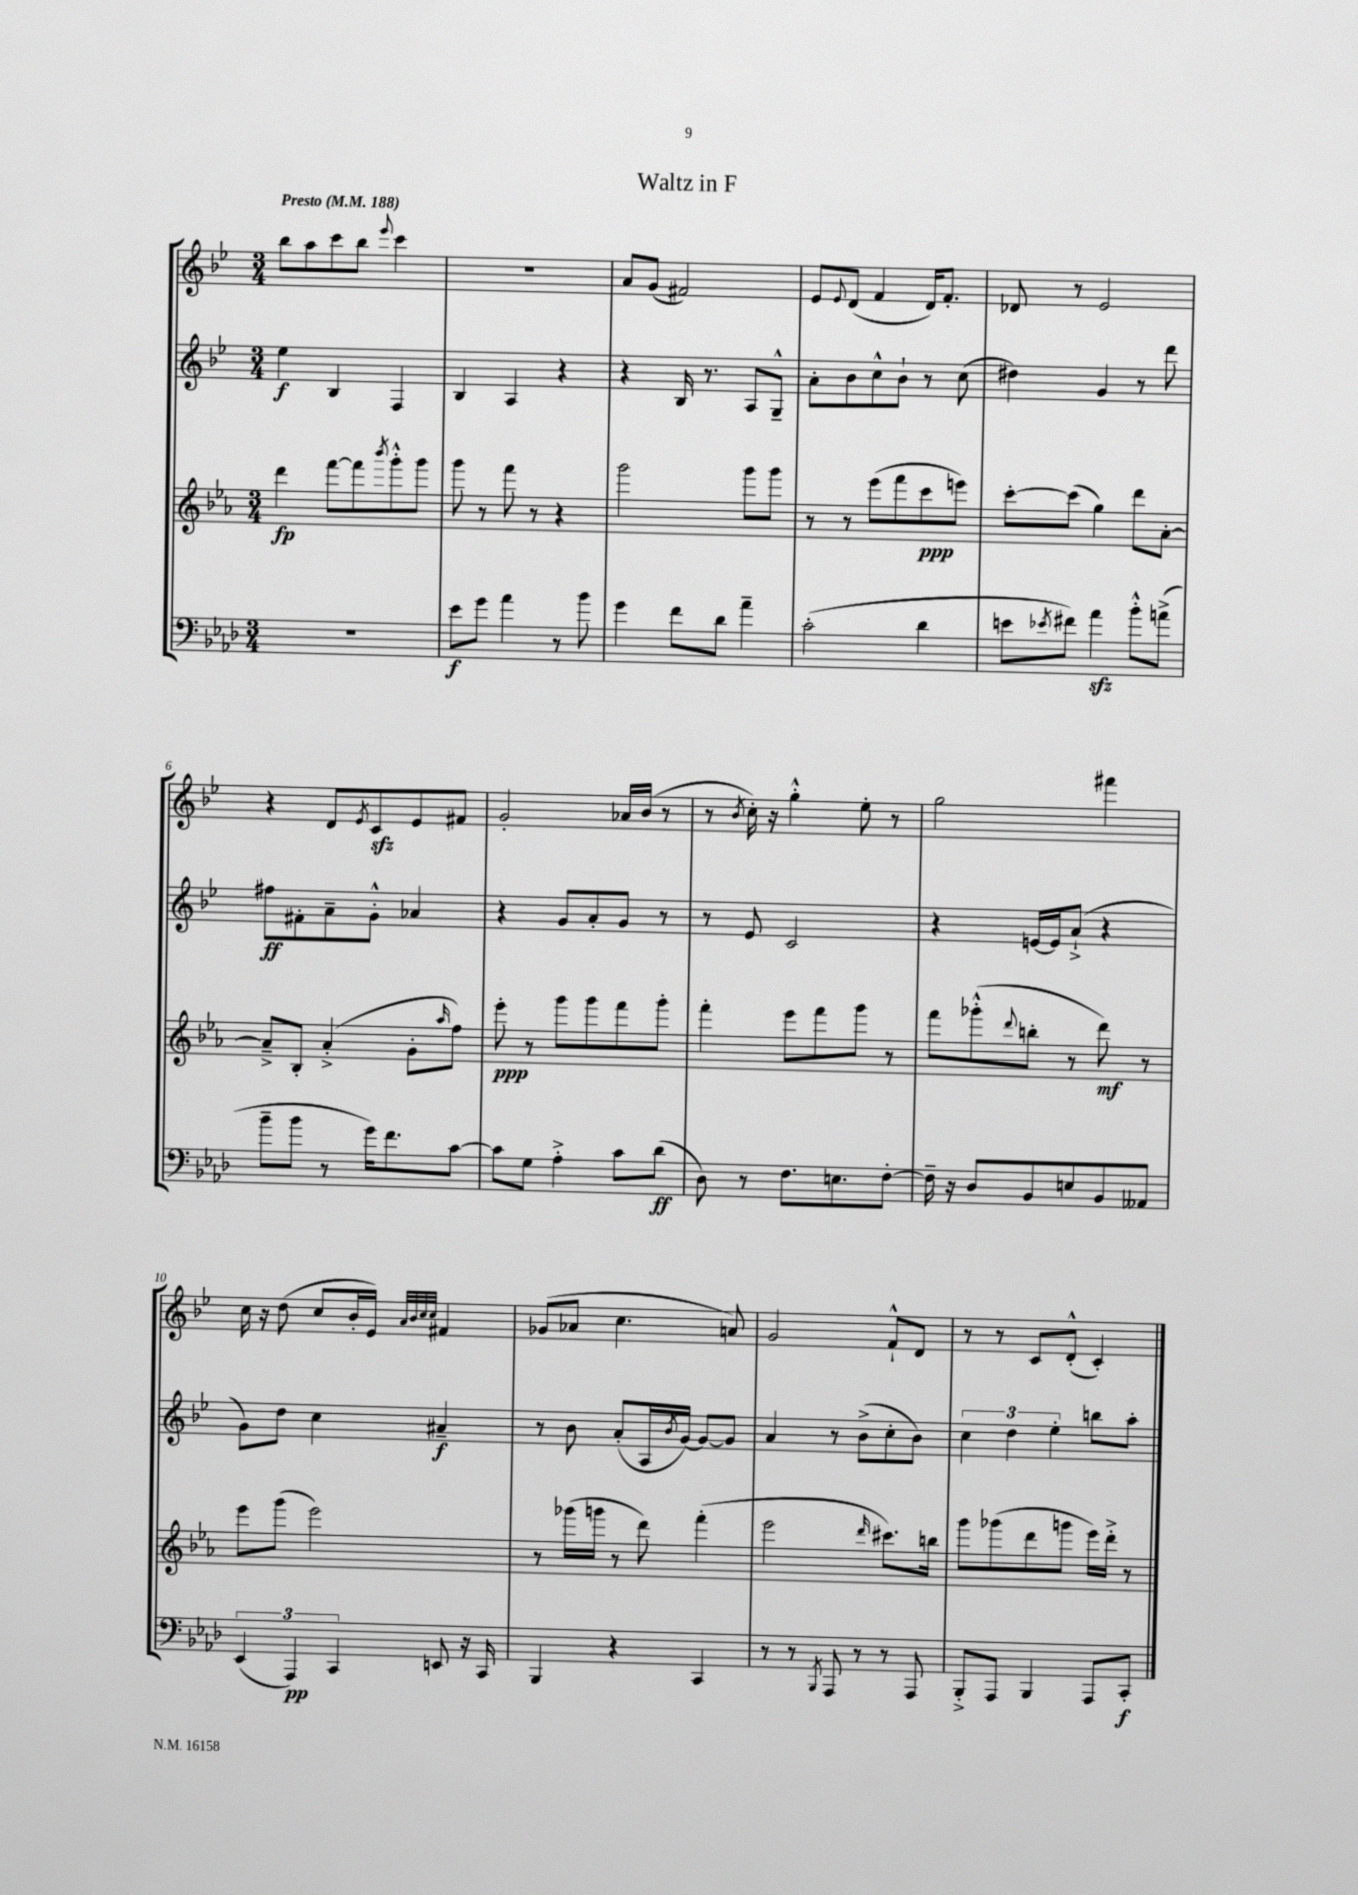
\header { title = "Waltz in F" }
<<
\new StaffGroup <<
\new Staff = "s0" {
    \clef treble \key bes \major \numericTimeSignature \time 3/4 \tempo "Presto" 4 = 188
    bes''8 a''8 c'''8 bes''8 \appoggiatura { ees'''8 } c'''4 |
    R2. |
    a'8 g'8( fis'2) |
    ees'8 \appoggiatura { ees'8 } d'8( f'4 d'16) f'8.-. |
    des'8 r8 ees'2 |
    r4 d'8 \acciaccatura { ees'8 } c'8\sfz ees'8 fis'8 |
    g'2-. aes'16 bes'16( r8 |
    r8 \acciaccatura { bes'8 } c''16-.) r16 g''4-.-^ ees''8-. r8 |
    g''2 fis'''4 |
    c''16 r16 d''8( c''8 bes'16-. ees'16) \grace { a'32 bes'32 c''32 c''32 } fis'4 |
    ges'8( aes'8 c''4. a'8) |
    g'2 f'8-!-^ d'8 |
    r8 r8 c'8 d'8-.-^( c'4-.) \bar "|." |
}
\new Staff = "s1" {
    \clef treble \key bes \major \numericTimeSignature \time 3/4
    ees''4\f bes4 f4 |
    bes4 a4 r4 |
    r4 bes16 r8. a8 g8---^ |
    a'8-. bes'8 c''8-^ bes'8-! r8 c''8( |
    dis''4) g'4 r8 d'''8 |
    fis''8\ff fis'8-. a'8-- g'8-.-^ aes'4 |
    r4 g'8 a'8-. g'8 r8 |
    r8 ees'8 c'2 |
    r4 e'16~ e'16 a'8-!->( r4 |
    g'8) d''8 c''4 ais'4--\f |
    r8 bes'8 a'8-.( a16 \acciaccatura { bes'8 } g'16~) g'8~ g'8 |
    a'4 r8 bes'8->( c''8-. bes'8) |
    \tuplet 3/2 { c''4 d''4 ees''4-. } b''8 a''8-. \bar "|." |
}
\new Staff = "s2" {
    \clef treble \key ees \major \numericTimeSignature \time 3/4
    d'''4\fp f'''8~ f'''8 \acciaccatura { bes'''8 } g'''8-.-^ g'''8 |
    g'''8 r8 f'''8 r8 r4 |
    g'''2 g'''8 g'''8 |
    r8 r8 ees'''8( f'''8 c'''8\ppp e'''8) |
    c'''8~-. c'''8( g''4) d'''8 aes'8~-. |
    aes'8---> bes8-. aes'4-.->( g'8-. \grace { aes''16 } f''8) |
    ees'''8-.\ppp r8 g'''8 g'''8 f'''8 g'''8-. |
    f'''4-. ees'''8 f'''8 g'''8 r8 |
    f'''8 ges'''8-.-^( \appoggiatura { d'''8 } b''8-. r8 d'''8\mf) r8 |
    ees'''8 g'''8( ees'''2) |
    r8 ges'''16( g'''16 r8 d'''8) f'''4-.( |
    ees'''2 \grace { d'''16 } cis'''8.) b''16 |
    g'''8 ges'''8( d'''8 g'''8 ees'''16) d'''16-.-> r8 \bar "|." |
}
\new Staff = "s3" {
    \clef bass \key aes \major \numericTimeSignature \time 3/4
    R2. |
    ees'8\f g'8 aes'4 r8 bes'8 |
    g'4 f'8 des'8 aes'4-- |
    c'2-.( des'4 |
    e'8 \acciaccatura { ees'8 } fis'8) aes'4\sfz bes'8-.-^ a'8->( |
    bes'8-- bes'8 r8 g'16) f'8. c'8~ |
    c'8 g8 aes4-.-> c'8 des'8\ff( |
    des8) r8 f8. e8. f8~-. |
    f16-- r16 des8 bes,8 e8 bes,8 aeses,8 |
    \tuplet 3/2 { ees,4( aes,,4\pp) c,4 } e,8 r16 c,16 |
    bes,,4 r4 c,4 |
    r8 r8 \acciaccatura { bes,,8 } aes,,8 r8 r8 aes,,8 |
    bes,,8-.-> aes,,8 bes,,4 aes,,8 c,8-.\f \bar "|." |
}
>>
>>
